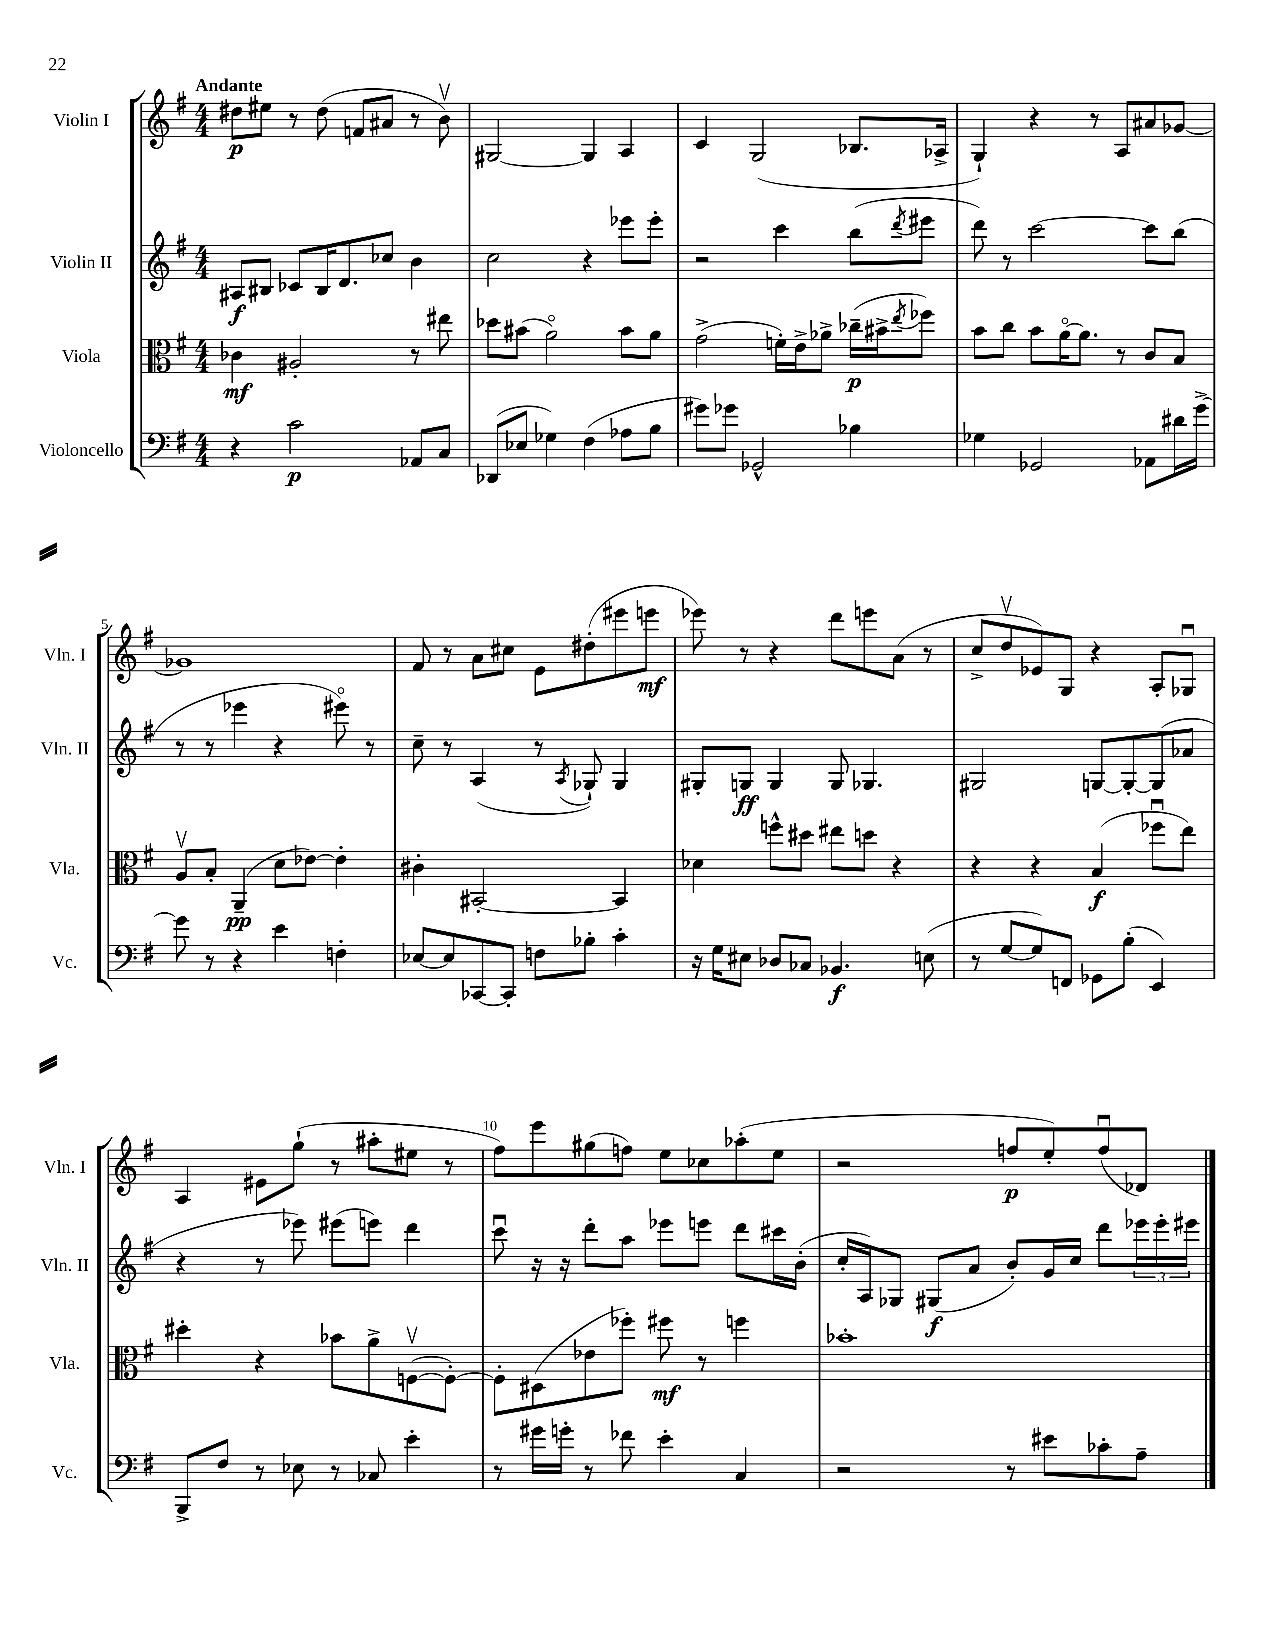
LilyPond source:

<<
\new StaffGroup <<
\new Staff = "s0" \with { instrumentName = "Violin I" shortInstrumentName = "Vln. I" } {
    \clef treble \key g \major \numericTimeSignature \time 4/4 \tempo "Andante"
    dis''8\p eis''8 r8 dis''8( f'8 ais'8 r8 b'8\upbow) |
    gis2~ gis4 a4 |
    c'4 g2( bes8. aes16-> |
    g4-!) r4 r8 a8 ais'8 ges'8~ |
    ges'1 |
    fis'8 r8 a'8 cis''8 e'8 dis''8-.( eis'''8 e'''8\mf |
    ees'''8) r8 r4 d'''8 e'''8 a'8( r8 |
    c''8-> d''8\upbow ees'8) g8 r4 a8-. ges8\downbow |
    a4 eis'8 g''8-!( r8 ais''8-. eis''8 r8 |
    fis''8) e'''8 gis''8( f''8) e''8 ces''8 aes''8-.( e''8 |
    r2 f''8\p e''8-.) f''8\downbow( des'8) \bar "|." |
}
\new Staff = "s1" \with { instrumentName = "Violin II" shortInstrumentName = "Vln. II" } {
    \clef treble \key g \major \numericTimeSignature \time 4/4
    ais8\f bis8 ces'8 bis16 d'8. ces''8 b'4 |
    c''2 r4 ees'''8 ees'''8-. |
    r2 c'''4 b''8( \acciaccatura { d'''8 } eis'''8 |
    d'''8) r8 c'''2~ c'''8 b''8( |
    r8 r8 ees'''4 r4 eis'''8\flageolet) r8 |
    c''8-- r8 a4( r8 \acciaccatura { a8 } ges8-!) ges4 |
    gis8-. g8\ff g4 g8 ges4. |
    gis2 g8~ g8~-. g8( aes'8 |
    r4 r8 ees'''8) eis'''8( e'''8) d'''4 |
    c'''8\downbow r16 r16 d'''8-. a''8 ees'''8 e'''8 d'''8 cis'''16 b'16-.( |
    c''16-. a16) ges8 gis8\f( a'8 b'8-.) g'16 c''16 d'''8 \tuplet 3/2 { ees'''16 ees'''16-. eis'''16 } \bar "|." |
}
\new Staff = "s2" \with { instrumentName = "Viola" shortInstrumentName = "Vla." } {
    \clef alto \key g \major \numericTimeSignature \time 4/4
    ces'4\mf ais2-. r8 eis''8 |
    des''8 bis'8( a'2\flageolet) bis'8 a'8 |
    g'2->( f'16-.) e'16-> aes'8-> ces''16--\p( bis'16-> \acciaccatura { e''8 } fes''8) |
    b'8 c''8 b'8 a'16~\flageolet a'8. r8 c'8 b8 |
    a8\upbow b8-. a,4--\pp( d'8 ees'8~) ees'4-. |
    cis'4-. bis,2~-. bis,4 |
    des'4 f''8-^ dis''8 eis''8 d''8 r4 |
    r4 r4 b4\f( fes''8\downbow e''8) |
    dis''4-. r4 bes'8 a'8-> f8~\upbow( f8~-.) |
    f8-. dis8( ees'8 fes''8-.) fis''8\mf r8 f''4 |
    bes'1-. \bar "|." |
}
\new Staff = "s3" \with { instrumentName = "Violoncello" shortInstrumentName = "Vc." } {
    \clef bass \key g \major \numericTimeSignature \time 4/4
    r4 c'2\p aes,8 c8 |
    des,8( ees8 ges4) fis4( aes8 b8 |
    gis'8) ges'8 ges,2-^ bes4 |
    ges4 ges,2 aes,8 dis'16 g'16~-> |
    g'8 r8 r4 e'4 f4-. |
    ees8~ ees8 ces,8~ ces,8-. f8 bes8-. c'4-. |
    r16 g16 eis8 des8 ces8 bes,4.\f e8( |
    r8 g8~ g8) f,8 ges,8 b8-.( e,4) |
    b,,8-> fis8 r8 ees8 r8 ces8 e'4-. |
    r8 gis'16 g'16-. r8 fes'8 e'4-. c4 |
    r2 r8 eis'8 ces'8-. a8-- \bar "|." |
}
>>
>>
\layout { \context { \Score \override BarNumber.break-visibility = ##(#f #t #t) barNumberVisibility = #(every-nth-bar-number-visible 5) } }
